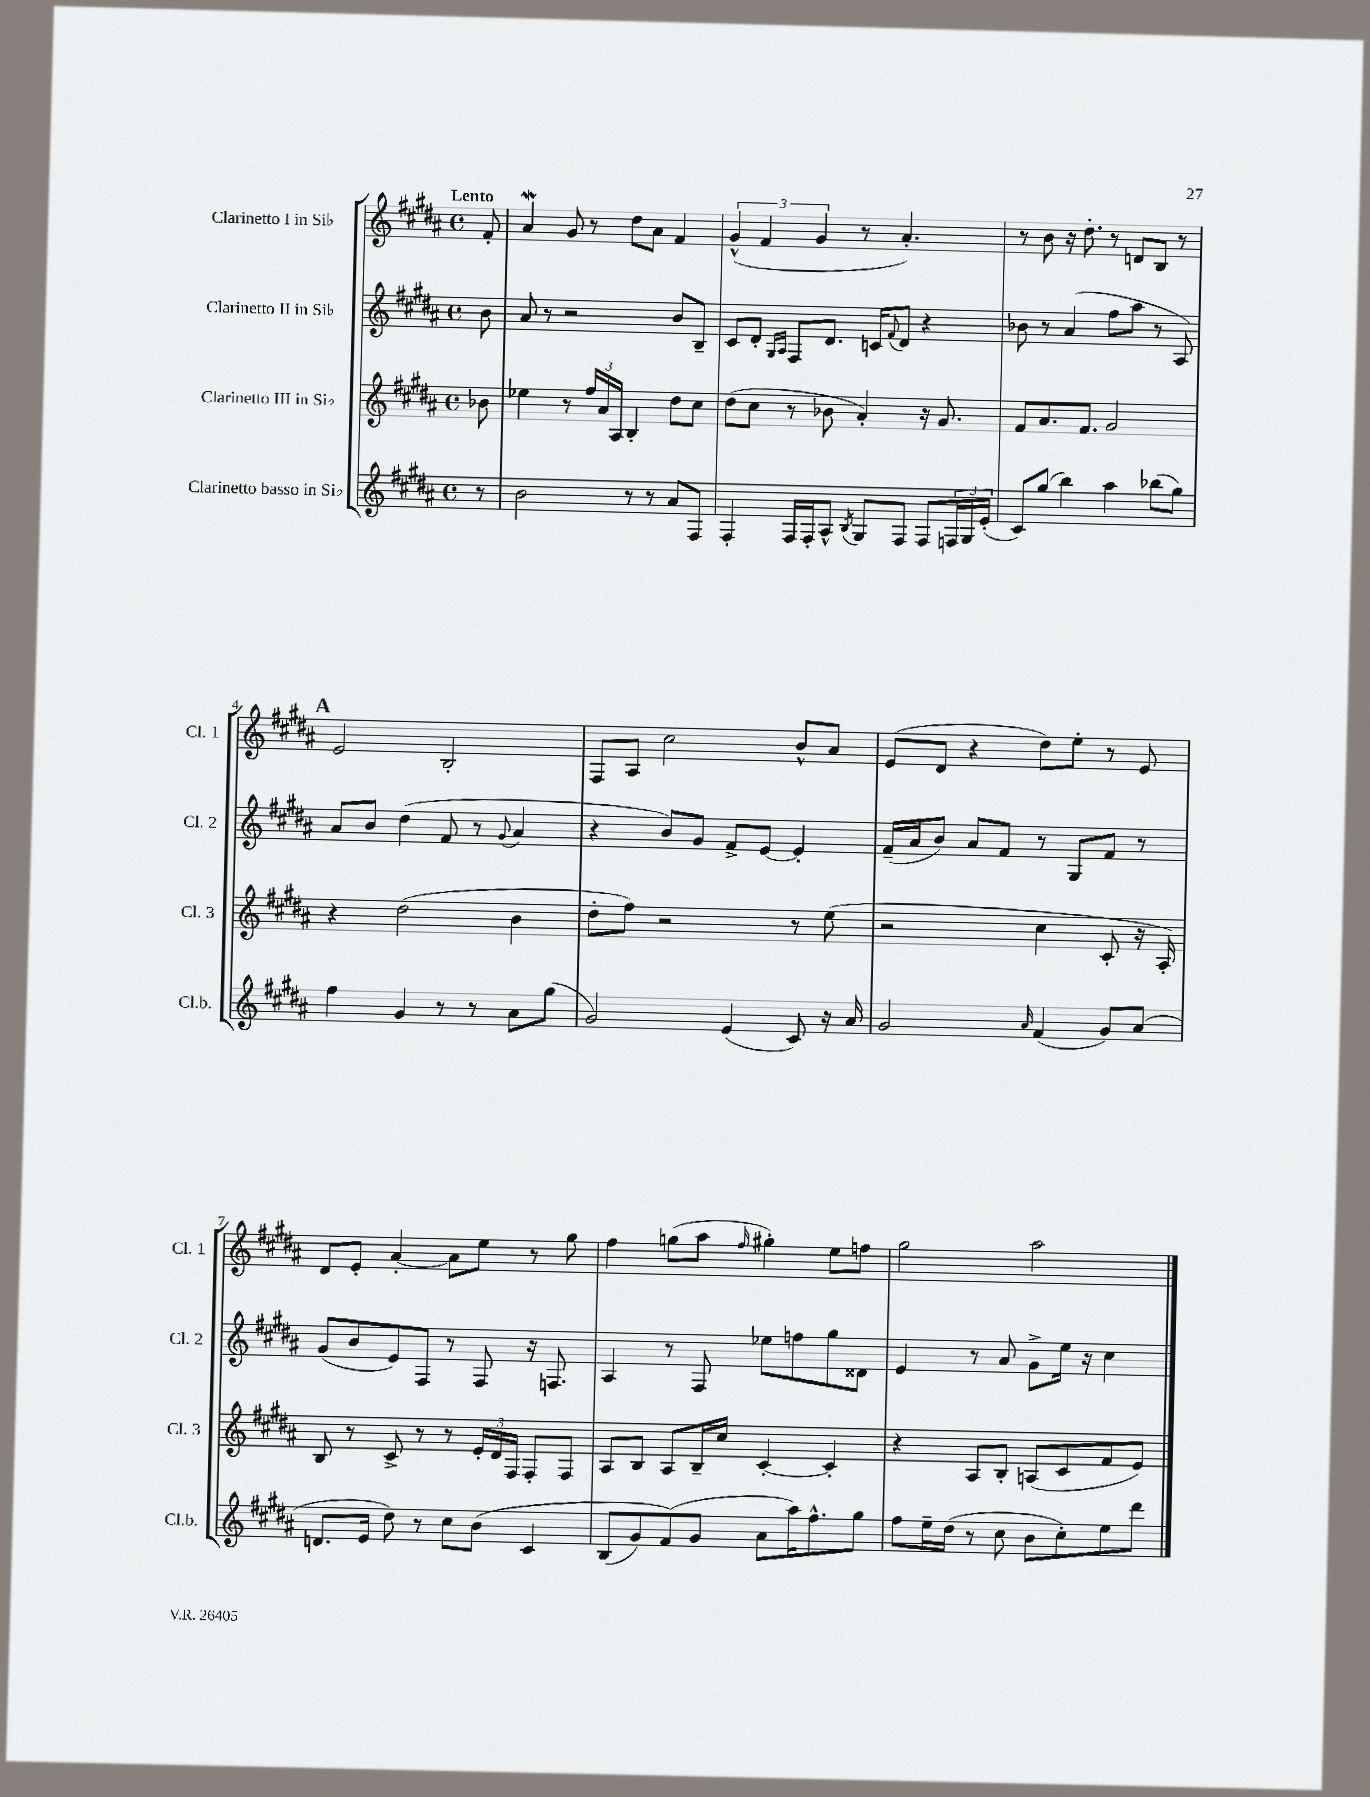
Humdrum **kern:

**kern	**kern	**kern	**kern
*staff4	*staff3	*staff2	*staff1
*clefG2	*clefG2	*clefG2	*clefG2
*k[f#c#g#d#a#]	*k[f#c#g#d#a#]	*k[f#c#g#d#a#]	*k[f#c#g#d#a#]
*M4/4	*M4/4	*M4/4	*M4/4
*met(c)	*met(c)	*met(c)	*met(c)
8r	8b-	8b	8f#'
=	=	=	=
2b	4ee-	8a#	4a#
.	.	8r	.
.	8r	2r	8g#
.	24ff#	.	8r
.	24a#	.	.
.	24A#	.	.
8r	4B'	.	8dd#
8r	.	.	8a#
8a#	8dd#	8b	4f#
8F#	8cc#	8B~	.
=	=	=	=
4F#'	(8dd#	8c#	(6g#^^
.	8cc#	8d#'	.
.	.	.	6f#
.	.	16qqG#	.
.	.	16qqA#	.
16F#	8r	8F#	.
16F#'	.	.	.
.	.	.	6g#
8A#^^	8b-	8.d#	.
8qB	.	.	.
8G#	4a#')	.	8r
.	.	16c	.
.	.	8qqf#	.
8F#	.	8d#	4.a#')
8F#	16r	4r	.
.	8.g#	.	.
24F	.	.	.
24G#	.	.	.
(24e'	.	.	.
=	=	=	=
8c#)	8f#	8b-	8r
(8gg#	8.a#	8r	8b
4bb)	.	(4a#	16r
.	8.f#	.	8.dd#'
4aa#	2g#	8ff#	8r
.	.	8aa#	8d
(8bb-	.	8r	8B
8gg#)	.	8A#)	8r
=	=	=	=
4ff#	4r	8a#	2e
.	.	8b	.
4g#	(2dd#	(4dd#	.
8r	.	8f#	2B'
8r	.	8r	.
.	.	8qqg#	.
8a#	4b	4a#	.
(8gg#	.	.	.
=	=	=	=
2g#)	8dd#'	4r	8F#
.	8ff#)	.	8A#
.	2r	8b)	2cc#
.	.	8g#	.
(4e	.	8f#^	.
.	.	[8e	.
8c#)	8r	4e']	8b^^
16r	(8ee	.	8a#
16a#	.	.	.
=	=	=	=
2g#	2r	(16f#~	(8e
.	.	16a#	.
.	.	8b)	8d#
.	.	8a#	4r
.	.	8f#	.
16qqa#	.	.	.
(4f#	4cc#	8r	8dd#)
.	.	8G#	8ee'
8g#)	8c#'	8f#	8r
(8a#	16r	8r	8e
.	16A#')	.	.
=	=	=	=
8.d	8B	(8g#	8d#
.	8r	8b	8e'
16e	.	.	.
8dd#)	8c#^	8e)	[4a#'
8r	8r	8F#	.
8cc#	8r	8r	8a#]
&(8b	24e'	8F#	8ee
.	24d#	.	.
.	24F#	.	.
4c#	8F#'	16r	8r
.	.	8.F	.
.	8F#	.	8gg#
=	=	=	=
(8B	8A#	4A#	4ff#
8g#)	8B	.	.
(8f#&)	8A#	8r	(8gg
8g#	16B~	8F#	8aa#
.	16cc#	.	.
.	.	.	16qqff#
8a#	[4c#'	8ee-	4gg#')
16aa#)	.	8ff	.
8.ff#^^	.	.	.
.	4c#']	8gg#	8ee
8gg#	.	8d##	8ff
=	=	=	=
8ff#	4r	4e	2gg#
16ee~	.	.	.
(16dd#	.	.	.
8r	8A#	8r	.
8cc#	8B'	8a#	.
8b	(8A	8g#^	2aa#
8cc#')	8c#	16ee	.
.	.	16r	.
8ee	8f#	4cc#	.
8ddd#	8e)	.	.
==	==	==	==
*-	*-	*-	*-
